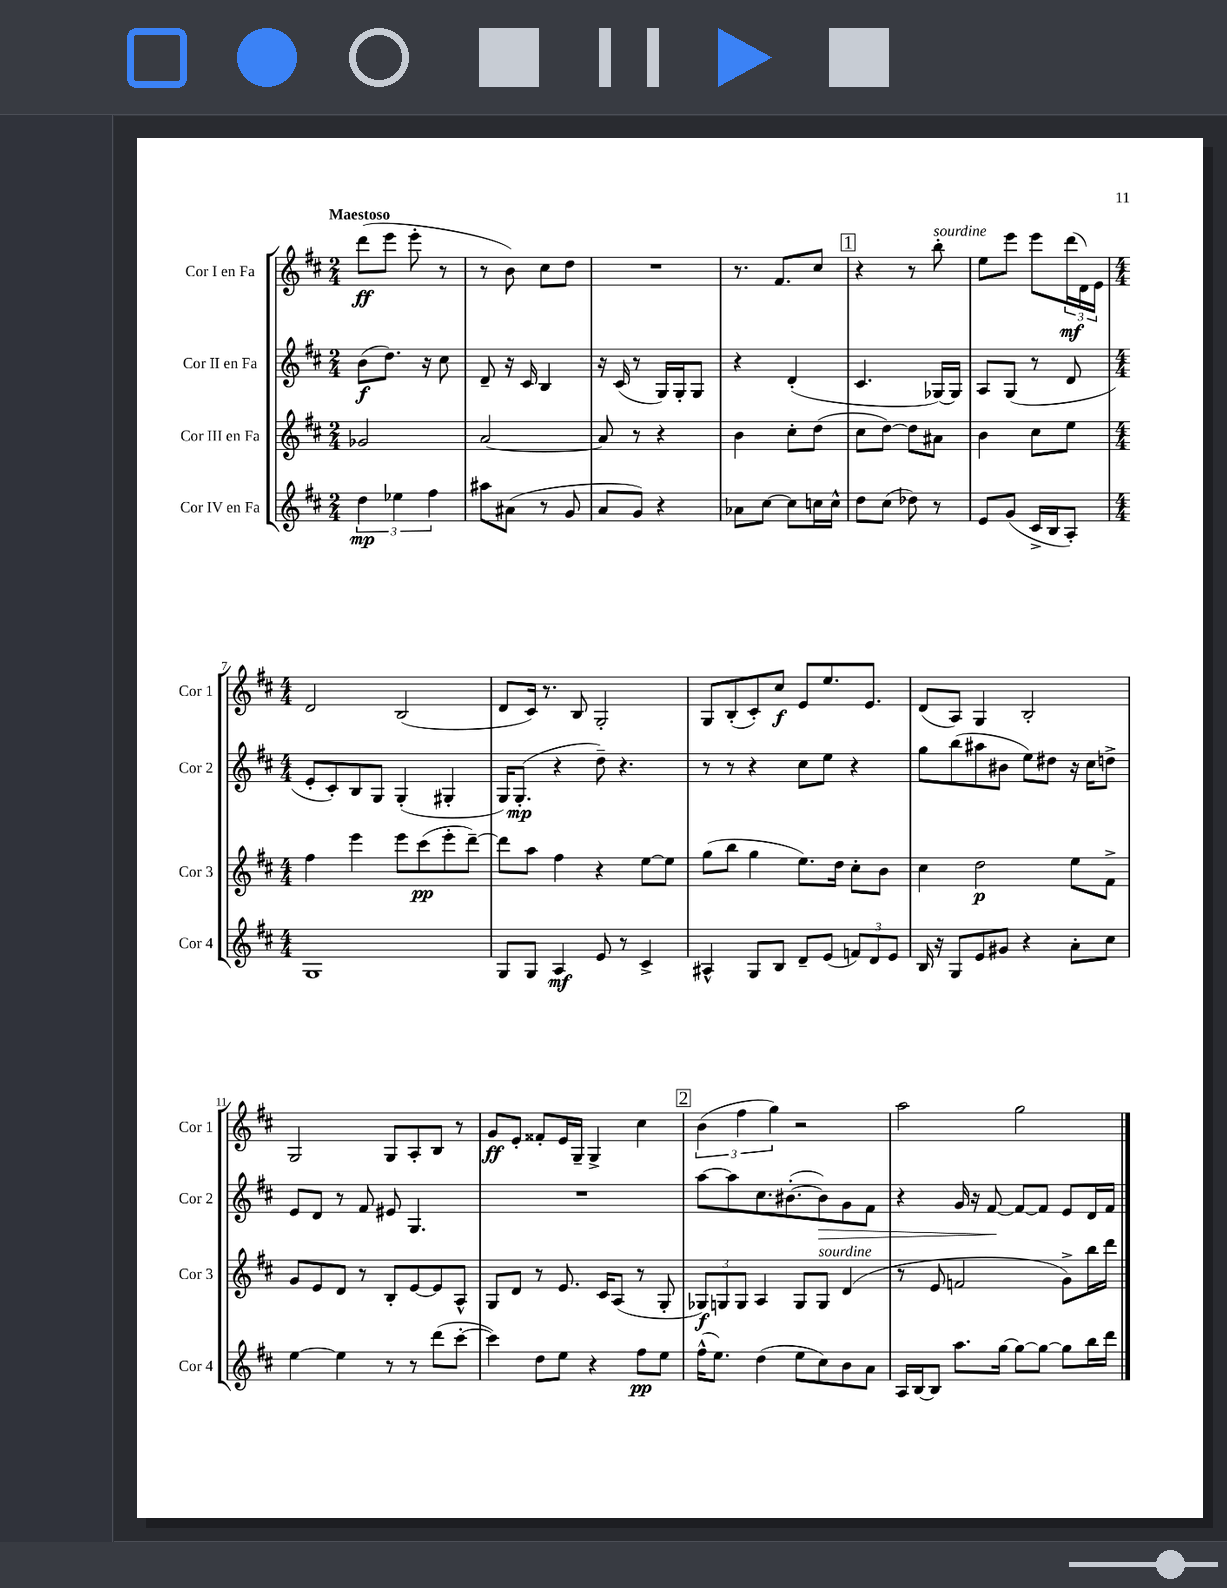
<<
\new StaffGroup <<
\new Staff = "s0" \with { instrumentName = "Cor I en Fa" shortInstrumentName = "Cor 1" } {
    \clef treble \key d \major \numericTimeSignature \time 2/4 \tempo "Maestoso"
    d'''8\ff( e'''8 e'''8-. r8 |
    r8 b'8) cis''8 d''8 |
    R2 |
    r8. fis'8. cis''8 |
    \mark \markup { \box "1" } r4 r8 b''8-.^\markup { \italic "sourdine" } |
    e''8 e'''8 e'''8 \tuplet 3/2 { d'''16\mf( d'16) e'16 } |
    \numericTimeSignature \time 4/4 d'2 b2( |
    d'8 cis'16) r8. b8 g2-. |
    g8 b8-.( cis'8-.) cis''8\f e'8 e''8. e'8. |
    d'8( a8) g4 b2-. |
    g2 g8 a8-. b8 r8 |
    g'8\ff e'8-. fisis'8-. e'16 g16-- g4-> cis''4 |
    \mark \markup { \box "2" } \tuplet 3/2 { b'4( fis''4 g''4) } r2 |
    a''2 g''2 \bar "|." |
}
\new Staff = "s1" \with { instrumentName = "Cor II en Fa" shortInstrumentName = "Cor 2" } {
    \clef treble \key d \major \numericTimeSignature \time 2/4
    b'8\f( d''8.) r16 cis''8 |
    d'8-- r16 cis'16 b4 |
    r16 cis'16( r8 g16) g16-. g8 |
    r4 d'4-.( |
    \mark \markup { \box "1" } cis'4. ges16~) ges16 |
    a8 g8( r8 d'8 |
    \numericTimeSignature \time 4/4 e'8-. cis'8-.) b8 g8 g4-.( gis4-. |
    g16) g8.-.\mp( r4 d''8--) r4. |
    r8 r8 r4 cis''8 e''8 r4 |
    g''8 b''8( ais''8 bis'8 e''8) dis''8 r16 cis''16 d''8-> |
    e'8 d'8 r8 fis'8 eis'8 g4. |
    R1 |
    \mark \markup { \box "2" } a''8~ a''8 cis''8. bis'8.~-.( bis'8\>) g'8 fis'8 |
    r4 g'16 r16 fis'8~\! fis'8~ fis'8 e'8 d'16 fis'16 \bar "|." |
}
\new Staff = "s2" \with { instrumentName = "Cor III en Fa" shortInstrumentName = "Cor 3" } {
    \clef treble \key d \major \numericTimeSignature \time 2/4
    ges'2 |
    a'2~ |
    a'8 r8 r4 |
    b'4 cis''8-. d''8( |
    \mark \markup { \box "1" } cis''8 d''8~) d''8 ais'8 |
    b'4 cis''8 e''8 |
    \numericTimeSignature \time 4/4 fis''4 e'''4 e'''8 cis'''8\pp( e'''8-. d'''8~--) |
    d'''8 a''8 fis''4 r4 e''8~ e''8 |
    g''8( b''8 g''4 e''8.) d''16 cis''8-. b'8 |
    cis''4 d''2\p e''8 fis'8-> |
    g'8 e'8 d'8 r8 b8-. e'8~ e'8 a8-^ |
    g8 d'8 r8 e'8. cis'16 a8( r8 g8-. |
    \mark \markup { \box "2" } \tuplet 3/2 { ges8\f) g8 g8 } a4 g8 g8^\markup { \italic "sourdine" } d'4( |
    r8 e'8 f'2 g'8->) b''16 d'''16 \bar "|." |
}
\new Staff = "s3" \with { instrumentName = "Cor IV en Fa" shortInstrumentName = "Cor 4" } {
    \clef treble \key d \major \numericTimeSignature \time 2/4
    \tuplet 3/2 { d''4\mp ees''4 fis''4 } |
    ais''8 ais'8( r8 g'8 |
    a'8 g'8) r4 |
    aes'8 cis''8~ cis''8 c''16 c''16-^ |
    \mark \markup { \box "1" } d''8 cis''8( des''8) r8 |
    e'8 g'8( cis'16-> b16 a8-.) |
    \numericTimeSignature \time 4/4 g1 |
    g8 g8 a4\mf e'8 r8 cis'4-> |
    ais4-^ g8 b8 d'8-- e'8( \tuplet 3/2 { f'8) d'8 e'8 } |
    b16 r16 g8 e'8 gis'8 r4 a'8-. cis''8 |
    e''4~ e''4 r8 r8 d'''8( cis'''8~-. |
    cis'''4) d''8 e''8 r4 fis''8\pp e''8 |
    \mark \markup { \box "2" } fis''16-^( e''8.) d''4( e''8 cis''8) b'8 a'8 |
    a16 b16~ b8 a''8. g''16~ g''8~ g''8~ g''8 b''16 d'''16 \bar "|." |
}
>>
>>
